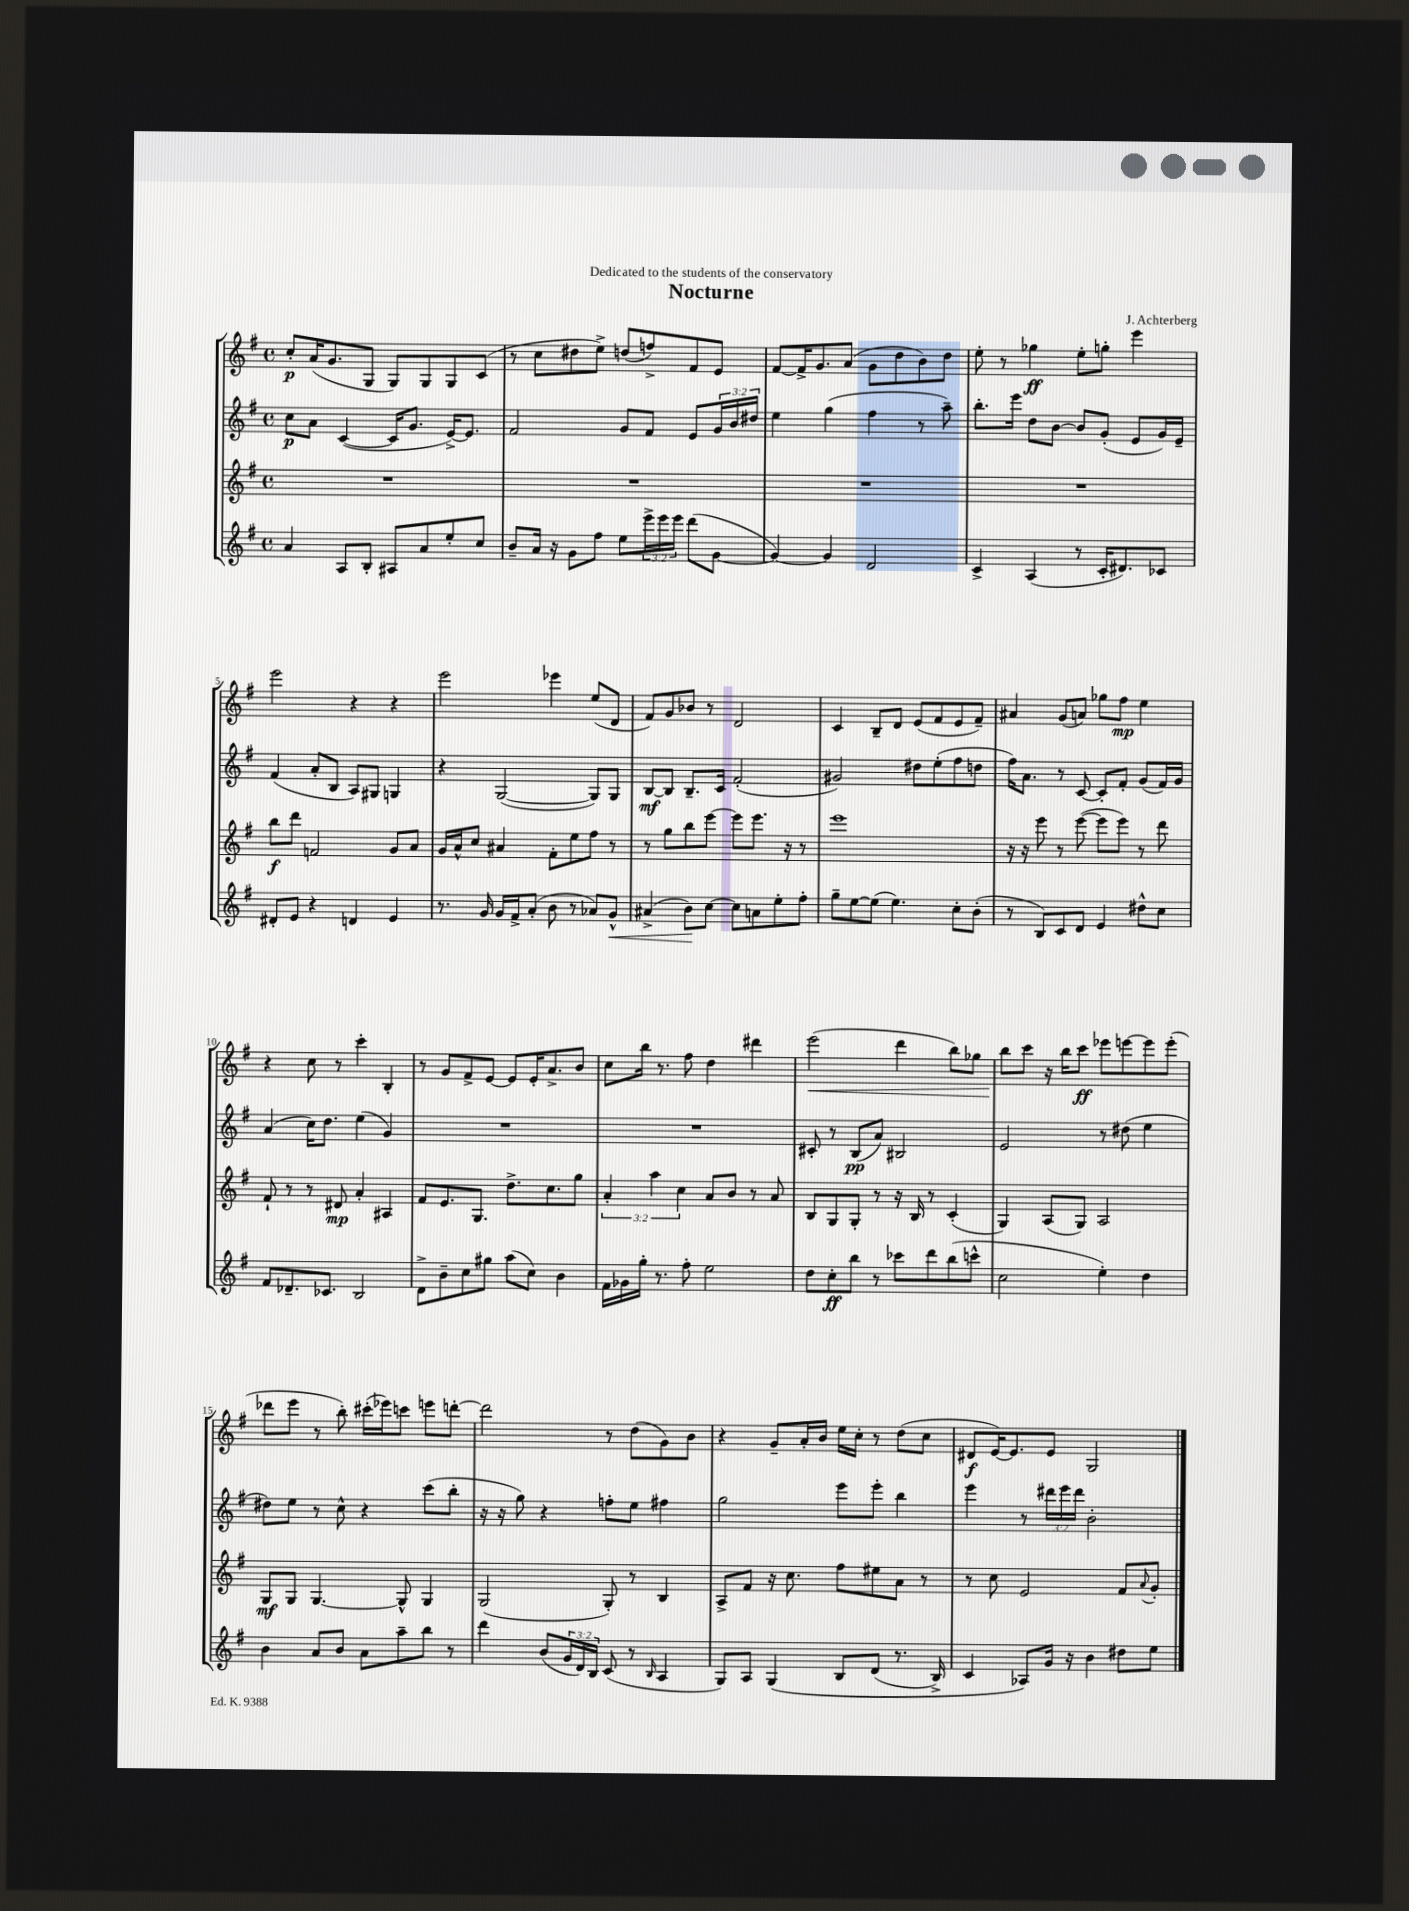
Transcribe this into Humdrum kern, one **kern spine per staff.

**kern	**kern	**kern	**kern
*staff4	*staff3	*staff2	*staff1
*clefG2	*clefG2	*clefG2	*clefG2
*k[f#]	*k[f#]	*k[f#]	*k[f#]
*M4/4	*M4/4	*M4/4	*M4/4
*met(c)	*met(c)	*met(c)	*met(c)
4a	1r	8cc	8cc'
.	.	8a	(16a
.	.	.	8.g
8A	.	([4c	.
8B'	.	.	8G
8A#	.	16c]	8G)
.	.	8.g	.
8a	.	.	8G
8ee'	.	[16e^)	8G
.	.	8.e]	.
8cc	.	.	(8c
=	=	=	=
8b~	1r	2f#	8r
16a	.	.	8cc
16r	.	.	.
8g	.	.	8dd#
8ff#	.	.	8ee^)
8ee	.	8g	(8dd
24eee^	.	8f#	8ff^)
24eee	.	.	.
24eee	.	.	.
(8ddd	.	8e	8f#
[8g	.	24g	8e
.	.	24b	.
.	.	24dd#	.
=	=	=	=
4g_)	1r	4ee	[8f#
.	.	.	16f#^]
.	.	.	8.g
4g]	.	(4gg	.
.	.	.	(8a
2d	.	4ff#	8g
.	.	.	8dd
.	.	8r	8b)
.	.	8aa~)	8dd
=	=	=	=
4c^	1r	8.bb'	8ee'
.	.	.	8r
.	.	16eee	.
(4A	.	8dd	4gg-
.	.	[8b	.
8r	.	8b]	8ee'
16c'	.	(8g'	8gg'
8.d#)	.	.	.
.	.	8e	4eee
8c-	.	16g)	.
.	.	16e~	.
=	=	=	=
8d#'	8bb	(4f#	2eee
8e	8ddd	.	.
4r	2f	8a'	.
.	.	8B	.
4d	.	8A)	4r
.	.	8G#	.
4e	8g	4G	4r
.	8a	.	.
=	=	=	=
8.r	16g	4r	2eee
.	16a^^	.	.
.	8cc	.	.
16g	.	.	.
16g	4a#	([2G	.
16f#^	.	.	.
(8a'	.	.	.
8b	8f#'	.	4eee-
8r	8ee	.	.
8a-)	8ff#	8G])	(8ee
8g^^	8r	8G	8d
=	=	=	=
(4a#^	8r	[8B	8f#)
.	8gg	8B]	8g
8b)	8bb	8.B~	8b-
[8cc	[8eee	.	8r
.	.	16c	.
8cc]	8eee]	(2f#'	2d
8a	8.eee	.	.
8ee'	.	.	.
.	16r	.	.
8ff#'	8r	.	.
=	=	=	=
8gg~	1eee	2g#)	4c
[8ee	.	.	.
(8ee]	.	.	8B~
4.ee)	.	.	8d
.	.	8dd#	(8e
.	.	(8ee'	8f#
8cc'	.	8ff#	8e
(8b'	.	8dd	8f#~)
=	=	=	=
8r	16r	16ff#)	4a#
.	16r	8.a	.
8B)	8eee	.	.
8c	8r	8r	(8g
8d	([8eee	[8c	8a)
4e	8eee]	8c']	8gg-
.	8eee)	8f#'	8ff#
8dd#^^	8r	(8g	4ee
8cc	8ddd	16f#)	.
.	.	16g	.
=	=	=	=
8f#	8f#`	(4a	4r
8.d-~	8r	.	.
.	8r	16cc)	8cc
8.c-	.	8.dd	.
.	8d#	.	8r
2B	4a'	(4ee	4ccc'
.	4A#	4g)	4B'
=	=	=	=
8d^	8f#	1r	8r
8b~	8.e	.	8g
8cc	.	.	8f#^
.	8.G	.	.
8gg#	.	.	[8e
(8aa	8.dd^	.	8e]
8cc)	.	.	16e'
.	8.cc	.	8.a^
4b	.	.	.
.	8gg	.	8b
=	=	=	=
16f#	6a'	1r	8cc
16g-	.	.	.
16gg'	.	.	16bb
.	6aa	.	.
8.r	.	.	8.r
.	6cc	.	.
8ff#'	.	.	8ff#
2ee	8a	.	4dd
.	8b	.	.
.	8r	.	4ddd#
.	8a	.	.
=	=	=	=
8dd	8B	8c#'	(2eee
8cc'	8G	8r	.
8bb	8G'	(8B	.
8r	8r	8a)	.
8ccc-	16r	2B#	4ddd
.	16B	.	.
8ddd	8r	.	.
(8bb	(4c'	.	8bb)
8ccc^^	.	.	8gg-
=	=	=	=
2cc	4G)	2e	8bb
.	.	.	8ccc
.	(8A	.	16r
.	.	.	16bb
.	8G)	.	8ccc
4ee')	2A	8r	8eee-
.	.	(8dd#	[8eee
4dd	.	4ee	8eee]
.	.	.	(8eee'
=	=	=	=
4b	8G	8dd#)	8ddd-
.	8G	8ee	8eee
8a	[4.G	8r	8r
8b	.	8cc^^	8bb')
8a	.	4r	(16ccc#'
.	.	.	16eee-)
8aa~	8G^^]	.	8ccc
8bb	4G	(8ccc	8eee
8r	.	8bb'	[8ddd'
=	=	=	=
4ddd	(2G	16r	2ddd]
.	.	16r	.
.	.	8gg)	.
(8b	.	4r	.
24g	.	.	.
24d)	.	.	.
24B	.	.	.
(8c	8G')	8ff'	8r
8r	8r	8ee	(8dd
16qqB	.	.	.
4A	4B	4ff#	8g)
.	.	.	8b
=	=	=	=
8G)	8A^	2gg	4r
8A	8f#	.	.
&(4G	16r	.	8g~
.	8.cc	.	.
.	.	.	16a'
.	.	.	16b
8B	8ff#	8eee	16ee
.	.	.	16cc'
(8d	8ee#	8eee'	8r
8.r	8a	4bb	(8dd
.	8r	.	8cc
16B^)	.	.	.
=	=	=	=
4c	8r	4eee	8d#
.	8cc	.	[16e)
.	.	.	8.e]
8A-&)	2e	8r	.
16g	.	24ddd#	8e
.	.	24eee	.
16r	.	.	.
.	.	24ddd#	.
4b	.	2b'	2G
8dd#	8f#	.	.
.	8qqa	.	.
8ee	8g'	.	.
==	==	==	==
*-	*-	*-	*-
